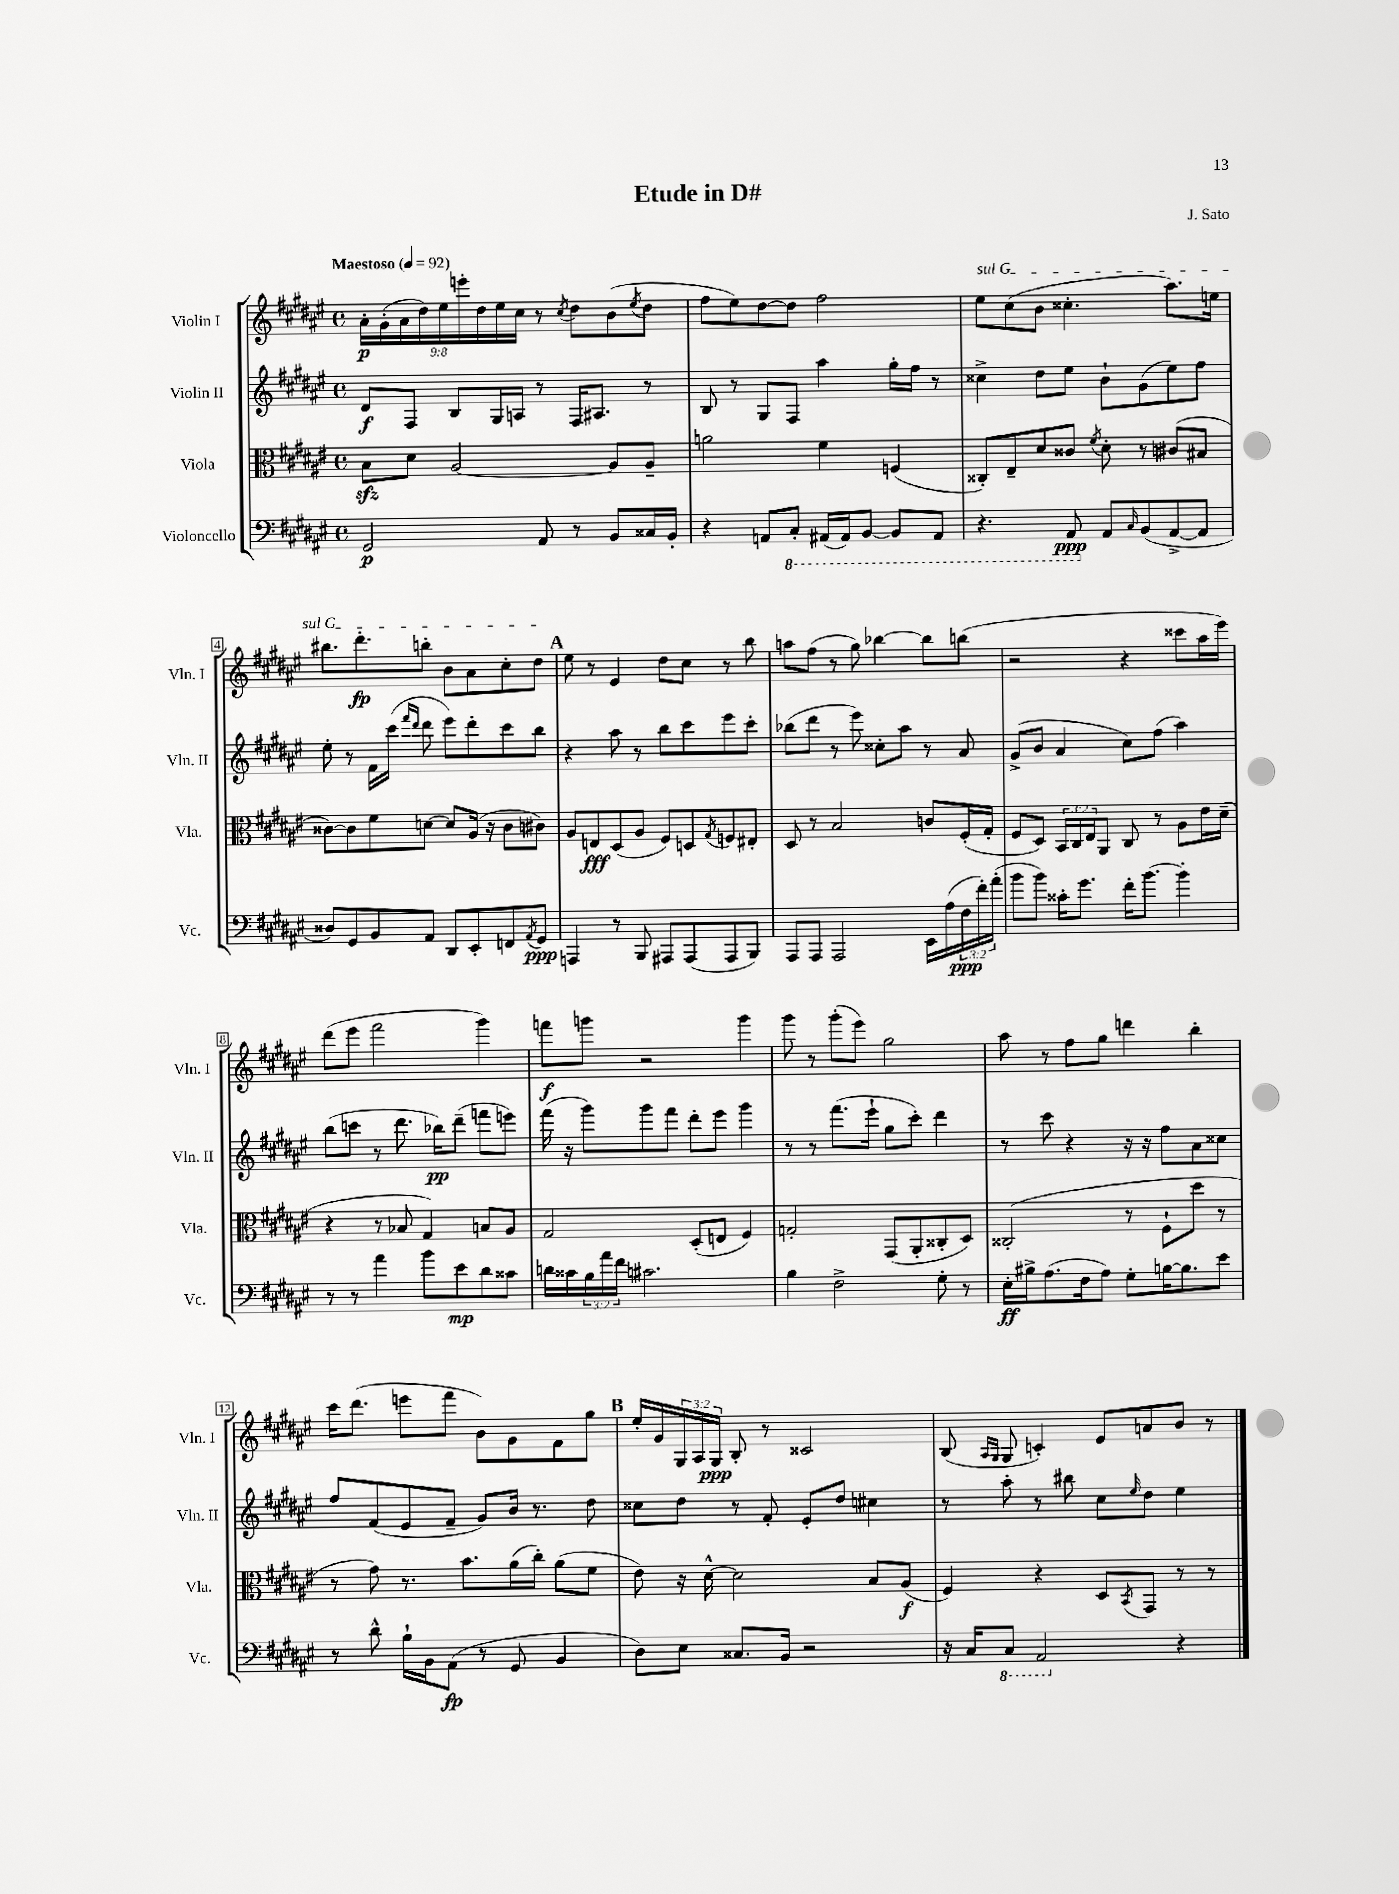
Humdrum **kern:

**kern	**dynam	**kern	**dynam	**kern	**dynam	**kern	**dynam
*part4	*part4	*part3	*part3	*part2	*part2	*part1	*part1
*staff4	*staff4	*staff3	*staff3	*staff2	*staff2	*staff1	*staff1
*I"Violoncello	*	*I"Viola	*	*I"Violin II	*	*I"Violin I	*
*I'Vc.	*	*I'Vla.	*	*I'Vln. II	*	*I'Vln. I	*
*clefF4	*	*clefC3	*	*clefG2	*	*clefG2	*
*k[f#c#g#d#a#e#]	*	*k[f#c#g#d#a#e#]	*	*k[f#c#g#d#a#e#]	*	*k[f#c#g#d#a#e#]	*
*M4/4	*	*M4/4	*	*M4/4	*	*M4/4	*
*met(c)	*	*met(c)	*	*met(c)	*	*met(c)	*
*MM92	*	*MM92	*	*MM92	*	*MM92	*
=1	=1	=1	=1	=1	=1	=1	=1
!	!	!	!	!	!	!LO:TX:a:B:t=Maestoso	!
2GG#/	p	8Bzz\L	.	8d#/L	f	18a#'\LL	p
.	.	.	.	.	.	(18g#'\	.
.	.	.	.	.	.	18a#\	.
.	.	8d#\J	.	8F#/J	.	.	.
.	.	.	.	.	.	18dd#\)	.
.	.	.	.	.	.	18ee#\	.
.	.	[2A#/	.	8B/L	.	.	.
.	.	.	.	.	.	18eeen'\	.
.	.	.	.	.	.	18dd#\	.
.	.	.	.	16G#/L	.	.	.
.	.	.	.	.	.	18ee#\	.
.	.	.	.	16An/JJ	.	.	.
.	.	.	.	.	.	18cc#\JJ	.
8AA#/	.	.	.	8r	.	8r	.
.	.	.	.	.	.	8qcc#/	.
8r	.	.	.	16F#/KL	.	8dd#\L	.
.	.	.	.	8.A#X/J	.	.	.
8BB/L	.	8A#/L]	.	.	.	(8b\	.
.	.	.	.	.	.	8qee#/	.
16C##X/L	.	8A#~/J	.	8r	.	8dd#\J	.
16BB'/JJ	.	.	.	.	.	.	.
=2	=2	=2	=2	=2	=2	=2	=2
4r	.	2an\	.	8B/	.	8ff#\L	.
.	.	.	.	8r	.	8ee#\)	.
8AAn/L	.	.	.	8G#/L	.	[8dd#\	.
*8ba	*	*	*	*	*	*	*
8CC#'/J	.	.	.	8F#/J	.	8dd#\J]	.
(16AAA#X/LL	.	4f#\	.	4aa#\	.	2ff#\	.
16AAA#/J)	.	.	.	.	.	.	.
[8BBB/J	.	.	.	.	.	.	.
8BBB/L]	.	(4Fn/	.	16gg#'\LL	.	.	.
.	.	.	.	16ff#\JJ	.	.	.
8AAA#/J	.	.	.	8r	.	.	.
=3	=3	=3	=3	=3	=3	=3	=3
!	!	!	!	!	!	!LO:TX:a:i:t=sul G	!
4.r	.	8C##X'/L)	.	4cc##X^\	.	8ee#\L	.
.	.	8E#~/	.	.	.	(8cc#\	.
.	.	8d#/	.	8dd#\L	.	8b\J	.
8AAA#/	ppp	8c##X/J	.	8ee#\J	.	4.cc##X'\	.
.	.	8qf#/	.	.	.	.	.
*X8ba	*	*	*	*	*	*	*
8AA#/L	.	8d#'\	.	8b`\L	.	.	.
16qqC#/	.	.	.	.	.	.	.
(8BB/	.	8r	.	(8g#\	.	.	.
[8AA#^/	.	(8c#X/L	.	8ee#\)	.	8.aa#\L)	.
8AA#/J]	.	8B#X/J	.	8ff#\J	.	.	.
.	.	.	.	.	.	16een\Jk	.
!!LO:LB:g=z
=4	=4	=4	=4	=4	=4	=4	=4
8D##X/L)	.	[8c##X\L)	.	8ee#'\	.	8.bb#X\L	.
8GG#/	.	8c##\]	.	8r	.	.	.
.	.	.	.	.	.	8.ddd#'\	fp
8BB/	.	8f#\	.	16f#\LL	.	.	.
.	.	.	.	(16ccc#\JJ	.	.	.
.	.	.	.	16qqfff#/LL	.	.	.
.	.	.	.	16qqddd#/JJ	.	.	.
8AA#/J	.	[8dn\J	.	8ddd#\	.	8bbn'\J	.
8DD#/L	.	8d/L]	.	8eee#\L)	.	8b\L	.
8EE#'/	.	(16A#/Jk	.	8ddd#'\	.	8a#\	.
.	.	16r	.	.	.	.	.
8FFn/	.	8c##\L	.	8ccc#\	.	8cc#'\	.
8qAA#/	.	.	.	.	.	.	.
8GG#/J	ppp	8c#X\J)	.	8bb\J	.	8dd#\J	.
!!LO:REH:place=s1:t=A
=5	=5	=5	=5	=5	=5	=5	=5
4AAAn/	.	8A#/L	.	4r	.	8ee#\	.
.	.	8En/	fff	.	.	8r	.
8r	.	(8D#/	.	8aa#\	.	4e#/	.
8BBB/	.	8A#/J	.	8r	.	.	.
8AAA#X/L	.	8F#/L)	.	8bb\L	.	8dd#\L	.
(8AAA#/	.	8Dn/	.	8ccc#\	.	8cc#\J	.
.	.	8qG#/	.	.	.	.	.
8AAA#/	.	8Fn/	.	8eee#\	.	8r	.
8BBB/J)	.	8E#X'/J	.	8ccc#'\J	.	8bb\	.
=6	=6	=6	=6	=6	=6	=6	=6
8AAA#/L	.	8D#/	.	(8bb-X\L	.	8aan\L	.
8AAA#/J	.	8r	.	8ddd#\J	.	(8ff#\J	.
2AAA#/	.	2B/	.	8r	.	8r	.
.	.	.	.	8eee#\)	.	8gg#\)	.
.	.	.	.	8cc##X'\L	.	[4bb-X\	.
.	.	.	.	8aa#\J	.	.	.
16EE#\LL	.	8cn/L	.	8r	.	8bb-\L]	.
(16A#\	.	.	.	.	.	.	.
24F#\	ppp	(16F#'/L	.	8a#/	.	(8bbn\J	.
24f#'\)	.	.	.	.	.	.	.
.	.	16G#'/JJ	.	.	.	.	.
(24a#'\JJ	.	.	.	.	.	.	.
=7	=7	=7	=7	=7	=7	=7	=7
8b\L	.	8F#/L	.	(8g#^/L	.	2r	.
8b\J)	.	8D#/J)	.	8b/J	.	.	.
16c##X'\KL	.	24BB/LL	.	4a#/	.	.	.
.	.	24C#/	.	.	.	.	.
8.g#\J	.	.	.	.	.	.	.
.	.	24E#/J	.	.	.	.	.
.	.	8AA#/J	.	.	.	.	.
16f#'\KL	.	8C#/	.	8cc#\L)	.	4r	.
[8.b\J	.	.	.	.	.	.	.
.	.	8r	.	(8ff#\J	.	.	.
4b'\]	.	8A#\L	.	4aa#\)	.	8ccc##X\L	.
.	.	16e#\L	.	.	.	16aa#\L	.
.	.	(16d#~\JJ	.	.	.	16eee#\JJ)	.
!!LO:LB:g=z
=8	=8	=8	=8	=8	=8	=8	=8
8r	.	4r	.	(8bb\L	.	(8ddd#\L	.
8r	.	.	.	8cccn\J	.	8eee#\J	.
4a#\	.	8r	.	8r	.	2fff#\	.
.	.	8B-X/	.	8.ddd#\	.	.	.
8b\L	.	4G#/)	.	.	.	.	.
.	.	.	.	16bb-X\KL)	pp	.	.
8e#\	mp	.	.	(8ddd#~\J	.	.	.
8d#\	.	8Bn/L	.	8fffn\L	.	4ggg#\)	.
8c##X\J	.	8A#/J	.	8eeen\J)	.	.	.
=9	=9	=9	=9	=9	=9	=9	=9
16dn\LL	.	2G#/	.	(16fff#\	.	8fffn\L	f
16c##X\	.	.	.	16r	.	.	.
24B\	.	.	.	8ggg#\L)	.	8gggn\J	.
24a#\	.	.	.	.	.	.	.
24f#\JJ	.	.	.	.	.	.	.
2.c#X\	.	.	.	8ggg#\	.	2r	.
.	.	.	.	8fff#\J	.	.	.
.	.	(8D#'/L	.	8ddd#'\L	.	.	.
.	.	8En/J	.	8eee#\J	.	.	.
.	.	4F#/)	.	4ggg#\	.	4ggg\	.
=10	=10	=10	=10	=10	=10	=10	=10
4B\	.	2Gn'/	.	8r	.	8ggg#\	.
.	.	.	.	8r	.	8r	.
2F#^\	.	.	.	(8.fff#\L	.	(8ggg#'\L	.
.	.	.	.	.	.	8eee#\J)	.
.	.	.	.	16eee#`\Jk	.	.	.
.	.	(8GG#/L	.	8gg#\L	.	2gg#\	.
.	.	8AA#'/	.	8ccc#'\J)	.	.	.
8G#'\	.	8C##X'/	.	4ddd#\	.	.	.
8r	.	8D#/J)	.	.	.	.	.
=11	=11	=11	=11	=11	=11	=11	=11
16E#'\LL	ff	(2C##X'/	.	8r	.	8aa#\	.
16B#X^\J	.	.	.	.	.	.	.
(8.A#\	.	.	.	8ccc#\	.	8r	.
.	.	.	.	4r	.	8ff#\L	.
16F#\k	.	.	.	.	.	.	.
8A#\J)	.	.	.	.	.	8gg#\J	.
8G#'\L	.	8r	.	16r	.	4dddn\	.
.	.	.	.	16r	.	.	.
[16Bn\K	.	8F#`\L	.	8ff#\L	.	.	.
8.B\]	.	.	.	.	.	.	.
.	.	8dd#\J	.	8a#\	.	4bb'\	.
8e#\J	.	8r	.	8cc##X\J	.	.	.
!!LO:LB:g=z
=12	=12	=12	=12	=12	=12	=12	=12
8r	.	8r	.	8ff#/L	.	16ccc#\KL	.
.	.	.	.	.	.	(8.ddd#\J	.
8d#^^\	.	8g#\)	.	(8f#/	.	.	.
16B`\LL	.	8.r	.	8e#/	.	8eeen\L	.
16BB\J	.	.	.	.	.	.	.
(8AA#\J	fp	.	.	8f#~/J	.	8fff#\J	.
.	.	8.b\L	.	.	.	.	.
8r	.	.	.	8g#/L)	.	8b\L)	.
8GG#/	.	(16a#\L	.	16b/Jk	.	8g#\	.
.	.	16cc#'\JJ)	.	8.r	.	.	.
4BB/	.	(8a#\L	.	.	.	8f#\	.
.	.	8f#\J	.	8dd#\	.	8gg#\J	.
!!LO:REH:place=s1:t=B
=13	=13	=13	=13	=13	=13	=13	=13
8D#\L)	.	8e#\)	.	8cc##X\L	.	16ee#'/LL	.
.	.	.	.	.	.	16g#/	.
8E#\J	.	16r	.	8dd#\J	.	24G#/	.
.	.	.	.	.	.	24A#/	.
.	.	[16d#^^\	.	.	.	.	.
.	.	.	.	.	.	24G#/JJ	ppp
8.C##X/L	.	2d#\]	.	8r	.	8B'/	.
.	.	.	.	8f#'/	.	8r	.
16BB/Jk	.	.	.	.	.	.	.
2r	.	.	.	8e#'/L	.	2c##X/	.
.	.	.	.	8dd#/J	.	.	.
.	.	8B/L	.	4cc#X\	.	.	.
.	.	(8A#/J	f	.	.	.	.
=14	=14	=14	=14	=14	=14	=14	=14
16r	.	4F#/)	.	8r	.	(8B/	.
16C#/KL	.	.	.	.	.	.	.
.	.	.	.	.	.	16qqA#/LL	.
.	.	.	.	.	.	16qqG#/JJ	.
*8ba	*	*	*	*	*	*	*
8CC#/J	.	.	.	8aa#'\	.	8G#/	.
2AAA#/	.	4r	.	8r	.	4cn'/)	.
.	.	.	.	8bb#X\	.	.	.
.	.	8D#/L	.	8cc#\L	.	8e#/L	.
.	.	8qBB/	.	16qqee#/	.	.	.
.	.	8GG#/J	.	8dd#\J	.	8an/	.
*X8ba	*	*	*	*	*	*	*
4r	.	8r	.	4ee#\	.	8b/J	.
.	.	8r	.	.	.	8r	.
==	==	==	==	==	==	==	==
*-	*-	*-	*-	*-	*-	*-	*-
